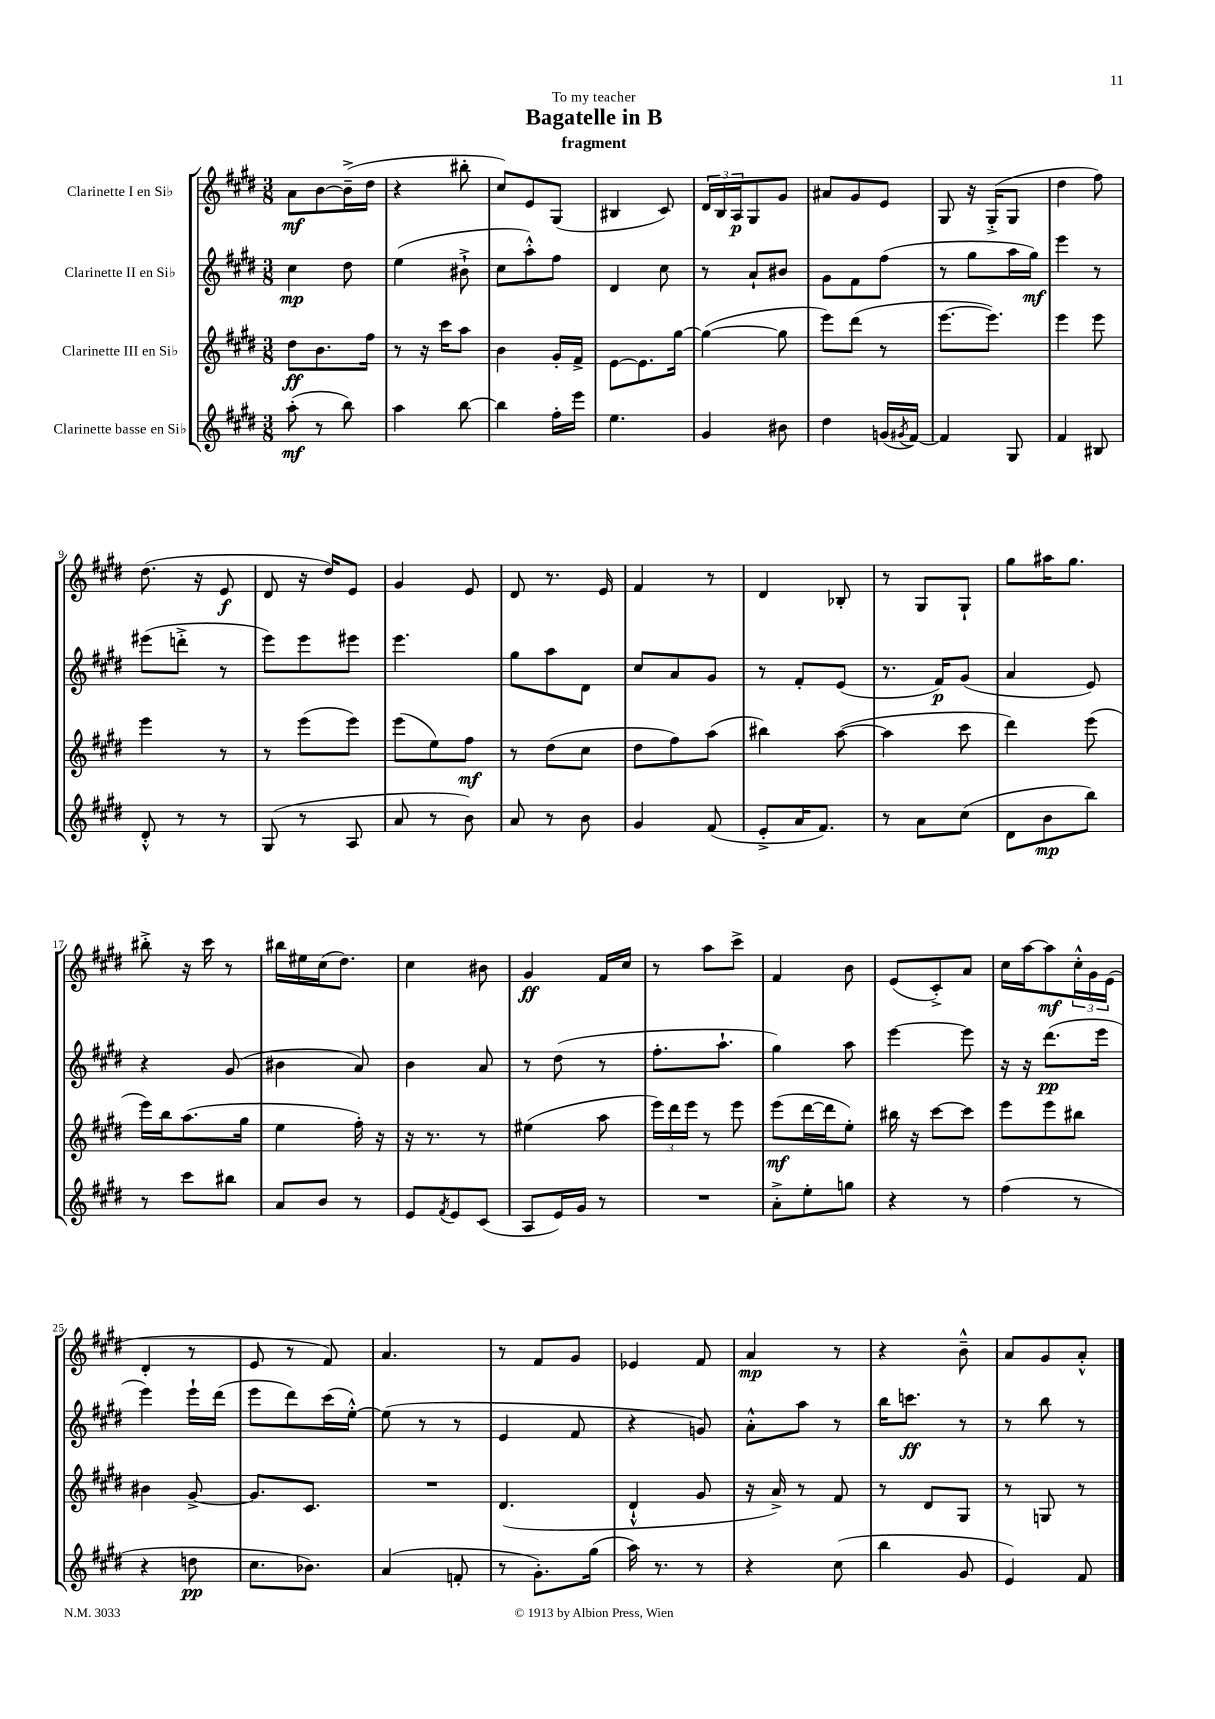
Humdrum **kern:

**kern	**kern	**kern	**kern
*staff4	*staff3	*staff2	*staff1
*clefG2	*clefG2	*clefG2	*clefG2
*k[f#c#g#d#]	*k[f#c#g#d#]	*k[f#c#g#d#]	*k[f#c#g#d#]
*M3/8	*M3/8	*M3/8	*M3/8
(8aa'	8dd#	4cc#	8a
8r	8.b	.	[8b
8bb)	.	8dd#	(16b~^]
.	16ff#	.	16dd#
=	=	=	=
4aa	8r	(4ee	4r
.	16r	.	.
.	16ccc#	.	.
[8bb	8aa	8b#`^	8bb#'
=	=	=	=
4bb]	4b	8cc#	8cc#)
.	.	8aa'^^)	8e
16ff#'	16g#'	8ff#	(8G#
16eee	16f#^	.	.
=	=	=	=
4.ee	[8e	4d#	4B#
.	8.e]	.	.
.	.	8cc#	8c#)
.	[16gg#	.	.
=	=	=	=
4g#	(4gg#_	8r	24d#
.	.	.	24B
.	.	.	24A
.	.	8a`	8G#
8b#	8gg#]	8b#	8g#
=	=	=	=
4dd#	8eee)	8g#	8a#
.	(8ddd#	8f#	8g#
(16g	8r	(8ff#	8e
8qg#	.	.	.
[16f#)	.	.	.
=	=	=	=
4f#]	[8.eee	8r	8G#
.	.	8gg#	16r
.	8.eee])	.	(16G#'^
8G#	.	16aa	8G#
.	.	16gg#)	.
=	=	=	=
4f#	4eee	4eee	4dd#
8B#	8eee	8r	8ff#)
=	=	=	=
8d#'^^	4eee	(8eee#	(8.dd#
8r	.	8ddd'^	.
.	.	.	16r
8r	8r	8r	8e
=	=	=	=
(8G#	8r	8eee)	8d#
8r	(8eee	8eee	16r
.	.	.	16dd#)
8A	8eee)	8eee#	8e
=	=	=	=
8a	(8eee	4.eee	4g#
8r	8ee)	.	.
8b)	8ff#	.	8e
=	=	=	=
8a	8r	8gg#	8d#
8r	(8dd#	8aa	8.r
8b	8cc#	8d#	.
.	.	.	16e
=	=	=	=
4g#	8dd#	8cc#	4f#
.	8ff#)	8a	.
(8f#	(8aa	8g#	8r
=	=	=	=
8e'^	4bb#)	8r	4d#
16a	.	8f#'	.
8.f#)	.	.	.
.	([8aa	(8e	8B-'
=	=	=	=
8r	4aa]	8.r	8r
8a	.	.	8G#
.	.	16f#)	.
(8cc#	8ccc#	(8g#	8G#`
=	=	=	=
8d#	4ddd#)	4a	8gg#
8b	.	.	16aa#
.	.	.	8.gg#
8bb)	(8eee	8e)	.
=	=	=	=
8r	16eee)	4r	8bb#'^
.	16bb	.	.
8ccc#	(8.aa	.	16r
.	.	.	16ccc#
8bb#	.	(8g#	8r
.	16gg#	.	.
=	=	=	=
8a	4ee	4b#	16bb#
.	.	.	16ee#
8b	.	.	(16cc#
.	.	.	8.dd#)
8r	16ff#')	8a)	.
.	16r	.	.
=	=	=	=
8e	16r	4b	4cc#
.	8.r	.	.
8qf#	.	.	.
8e	.	.	.
(8c#	8r	8a	8b#
=	=	=	=
8A	(4ee#	8r	4g#
16e)	.	(8dd#	.
16g#	.	.	.
8r	8aa	8r	16f#
.	.	.	16cc#
=	=	=	=
4.r	24eee)	8.ff#'	8r
.	24ddd#	.	.
.	24eee	.	.
.	8r	.	8aa
.	.	8.aa`	.
.	8eee	.	8ccc#^
=	=	=	=
8a'^	(8eee	4gg#)	4f#
8ee'	[16ddd#	.	.
.	16ddd#]	.	.
8gg	8ee')	8aa	8b
=	=	=	=
4r	16bb#	[4eee	(8e
.	16r	.	.
.	[8ccc#	.	8c#'^)
8r	8ccc#]	8eee]	8a
=	=	=	=
(4ff#	8eee	16r	16cc#
.	.	16r	[16aa
.	8eee	(8.ddd#	8aa]
8r	8bb#	.	24cc#'^^
.	.	.	24g#
.	.	16eee	.
.	.	.	(24e
=	=	=	=
4r	4b#	4eee)	4d#'
8dd	[8g#^	16eee`	8r
.	.	(16ddd#	.
=	=	=	=
8.cc#	8.g#]	8eee	8e
.	.	8ddd#)	8r
8.b-)	8.c#	.	.
.	.	(16ccc#	8f#)
.	.	[16ee'^^)	.
=	=	=	=
(4a	4.r	(8ee]	4.a
.	.	8r	.
8f'	.	8r	.
=	=	=	=
8r	(4.d#	4e	8r
8.g#')	.	.	8f#
.	.	8f#	8g#
(16gg#	.	.	.
=	=	=	=
16aa)	4d#`^^	4r	4e-
8.r	.	.	.
8r	8g#	8g)	8f#
=	=	=	=
4r	16r	8a'^^	4a
.	16a^)	.	.
.	8r	8aa	.
(8cc#	8f#	8r	8r
=	=	=	=
4bb	8r	16bb	4r
.	.	8.ccc	.
.	8d#	.	.
8g#	8G#	8r	8b~^^
=	=	=	=
4e)	8r	8r	8a
.	8G	8bb	8g#
8f#	8r	8r	8a'^^
==	==	==	==
*-	*-	*-	*-
